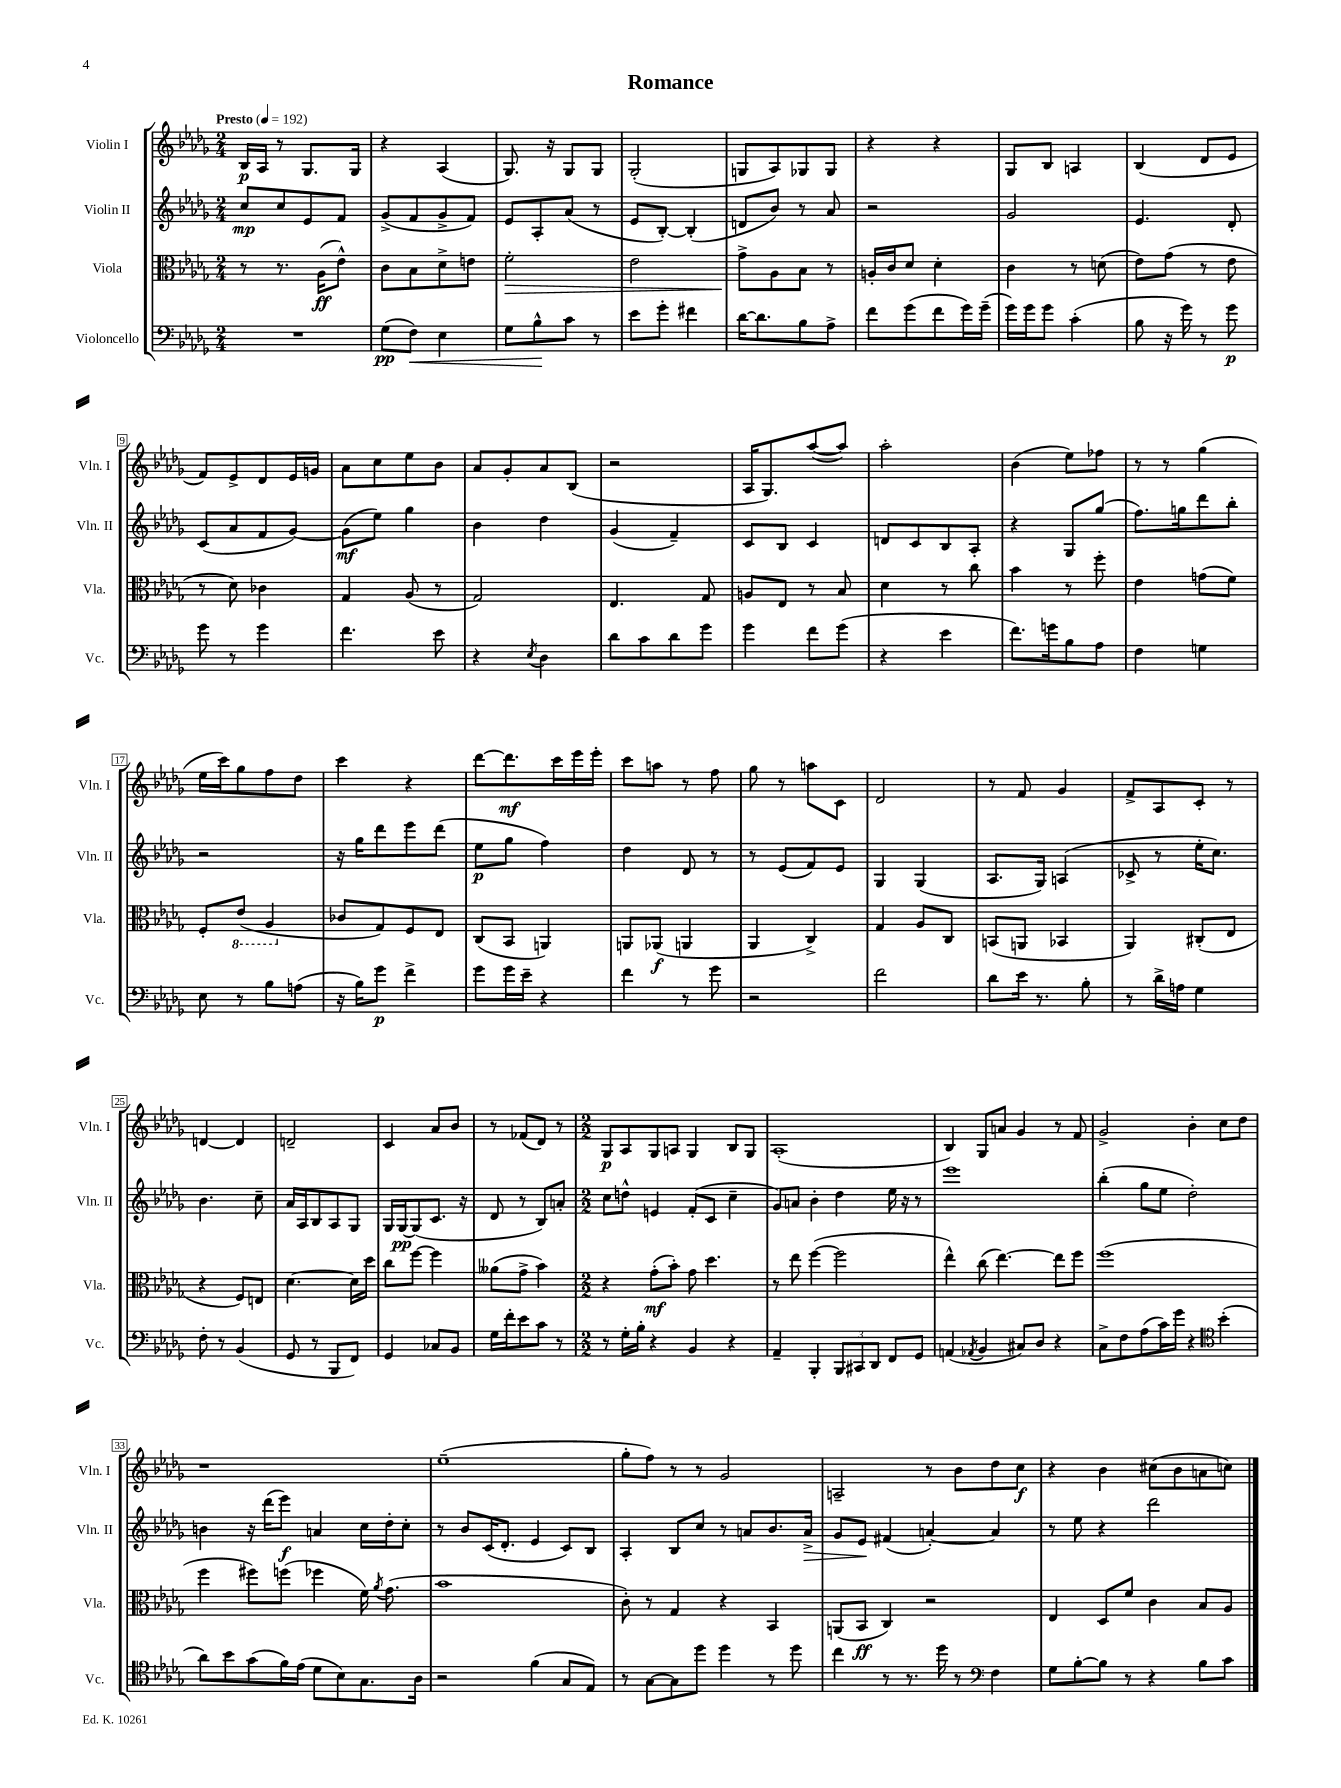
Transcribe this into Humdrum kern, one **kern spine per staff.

**kern	**kern	**kern	**kern
*staff4	*staff3	*staff2	*staff1
*clefF4	*clefC3	*clefG2	*clefG2
*k[b-e-a-d-g-]	*k[b-e-a-d-g-]	*k[b-e-a-d-g-]	*k[b-e-a-d-g-]
*M2/4	*M2/4	*M2/4	*M2/4
*MM192	*MM192	*MM192	*MM192
2r	8r	8cc	16B-
.	.	.	16A-
.	8.r	8cc	8r
.	.	8e-	8.G-
.	(16A-	.	.
.	8e-^^)	8f	.
.	.	.	16G-
=	=	=	=
(8G-	8c	(8g-^	4r
8F)	8B-	8f	.
4E-	8d-^	8g-^	(4A-
.	8e	8f)	.
=	=	=	=
8G-	2f'	8e-	8.G-)
8B-^^	.	8A-'	.
.	.	.	16r
8c	.	(8a-	8G-
8r	.	8r	8G-
=	=	=	=
8e-	2e-	8e-	(2G-'
8g-'	.	[8B-')	.
4f#	.	(4B-']	.
=	=	=	=
[16d-	8g-^	8d	8G
8.d-]	.	.	.
.	8A-	8b-)	8A-)
8B-	8B-	8r	8G-
8A-^	8r	8a-	8G-
=	=	=	=
8f	16A'	2r	4r
.	16c	.	.
(8g-	8d-	.	.
8f	4d-'	.	4r
16g-)	.	.	.
(16g-~	.	.	.
=	=	=	=
16g-)	4c	2g-	8G-
16g-	.	.	.
8g-	.	.	8B-
(4c'	8r	.	4A
.	(8d	.	.
=	=	=	=
8B-	8e-)	4.e-	(4B-
16r	(8g-	.	.
16g-)	.	.	.
8r	8r	.	8d-
8g-	8e-	8d-'	8e-
=	=	=	=
8g-	8r	(8c	8f)
8r	8d-)	8a-	8e-^
4g-	4c-	8f	8d-
.	.	[8g-)	16e-
.	.	.	16g
=	=	=	=
4.f	4G-	(8g-]	8a-
.	.	8ee-)	8cc
.	(8A-	4gg-	8ee-
8e-	8r	.	8b-
=	=	=	=
4r	2G-)	4b-	8a-
.	.	.	8g-'
8qE-	.	.	.
4D-	.	4dd-	8a-
.	.	.	(8B-
=	=	=	=
8d-	4.E-	(4g-	2r
8c	.	.	.
8d-	.	4f~)	.
8g-	8G-	.	.
=	=	=	=
4g-	8A	8c	16A-
.	.	.	8.G-)
.	8E-	8B-	.
8f	8r	4c	([8aa-
(8g-	8B-	.	8aa-])
=	=	=	=
4r	4d-	8d	2aa-'
.	.	8c	.
4e-	8r	8B-	.
.	8cc	8A-'	.
=	=	=	=
8.f)	4b-	4r	(4b-
16g	.	.	.
8B-	8r	8G-	8ee-)
8A-	8ff'	(8gg-	8ff-
=	=	=	=
4F	4e-	8.ff)	8r
.	.	.	8r
.	.	16gg	.
4G	(8g	8ddd-	(4gg-
.	8f)	8bb-'	.
=	=	=	=
8E-	8F'	2r	16ee-
.	.	.	16ccc)
8r	(8E-	.	8gg-
8B-	4AA-	.	8ff
(8A	.	.	8dd-
=	=	=	=
16r	8c-	16r	4ccc
16B-)	.	16gg-	.
8g-	8G-)	8ddd-	.
4f^	8F	8eee-	4r
.	8E-	(8ddd-	.
=	=	=	=
8g-	(8C	8ee-	[8ddd-
16g-	8BB-	8gg-	8.ddd-]
16e-~	.	.	.
4r	4AA)	4ff)	.
.	.	.	16ccc
.	.	.	16eee-
.	.	.	16eee-'
=	=	=	=
4f	8AA	4dd-	8ccc
.	(8AA-	.	8aa
8r	4AA	8d-	8r
8g-	.	8r	8ff
=	=	=	=
2r	4AA-	8r	8gg-
.	.	(8e-	8r
.	4C^)	8f)	8aa
.	.	8e-	8c
=	=	=	=
2f	4G-	4G-	2d-
.	8A-	(4G-	.
.	8C	.	.
=	=	=	=
8d-	(8BB	8.A-	8r
16e-	8AA	.	8f
8.r	.	16G-)	.
.	4BB-	(4A	4g-
8B-'	.	.	.
=	=	=	=
8r	4AA-)	8c-^	8f^
16d-^	.	8r	8A-
16A	.	.	.
4G-	(8C#'	16ee-'	8c'
.	.	8.cc)	.
.	8E-	.	8r
=	=	=	=
8F'	4r	4.b-	[4d
8r	.	.	.
(4BB-	8F)	.	4d]
.	8E	8cc~	.
=	=	=	=
8GG-	[4.d-	16a-	2d~
.	.	16A-	.
8r	.	8B-	.
8BBB-	.	8A-	.
8FF)	16d-]	8G-	.
.	16dd-	.	.
=	=	=	=
4GG-	8cc	16G-	4c
.	.	[16G-	.
.	[8ff	(8G-]	.
8C-	4ff]	8.c	8a-
8BB-	.	.	8b-
.	.	16r	.
=	=	=	=
16G-	(8a--	8d-	8r
16f'	.	.	.
8e-	8g-^	8r	(8f-
8c	4b-)	8B-)	8d-)
8r	.	8a'	8r
=	=	=	=
*M2/2	*M2/2	*M2/2	*M2/2
8r	4r	8cc	8G-
16G-'	.	8dd^^	8A-
16B-'	.	.	.
4r	(8g-'	4e	8G-
.	8b-')	.	8A
4BB-	8g-	(8f'	4G-
.	4.dd-	8c	.
4r	.	4cc~	8B-
.	.	.	8G-
=	=	=	=
4AA-~	8r	8g-)	(1A-'
.	8ee-	8a	.
4BBB-'	([4ff	4b-'	.
12BBB-	2ff]	4dd-	.
12CC#	.	.	.
12DD-	.	.	.
8FF	.	16ee-	.
.	.	16r	.
8GG-	.	8r	.
=	=	=	=
(4AA	4ee-^^)	1eee-	4B-)
8qAA-	.	.	.
4BB-	(8cc	.	8G-
.	[4.ee-)	.	8a
8C#)	.	.	4g-
8D-	.	.	.
4r	8ee-]	.	8r
.	8ff	.	8f
=	=	=	=
8C^	(1ff	(4bb-'	2g-^
8F	.	.	.
(8A-	.	8gg-	.
16c)	.	8ee-	.
16g-	.	.	.
4r	.	2dd-')	4b-'
*clefC4	*	*	*
(4b-'	.	.	8cc
.	.	.	8dd-
=	=	=	=
8a-)	4ff	4b	1r
8b-	.	.	.
(8g-	8ff#)	16r	.
.	.	(16ddd-	.
16f)	(8ff	8eee-)	.
(16e-	.	.	.
8d-	4ff-	4a	.
8B-)	.	.	.
8.G-	16f)	16cc	.
.	8qa-	.	.
.	(8.g-	16dd-'	.
.	.	8cc'	.
16A-	.	.	.
=	=	=	=
2r	1b-	8r	(1ee-~
.	.	8b-	.
.	.	(16c	.
.	.	8.d-'	.
(4f	.	4e-	.
8G-	.	8c)	.
8E-)	.	8B-	.
=	=	=	=
8r	8c')	4A-'	8gg-'
[8G-	8r	.	8ff)
8G-]	4G-	8B-	8r
8dd-	.	8cc	8r
4dd-	4r	8r	2g-
.	.	8a	.
8r	4BB-	8.b-	.
8dd-	.	.	.
.	.	16a^	.
=	=	=	=
4cc	(8AA	8g-	2A~
.	8BB-	8e-	.
8r	4C)	(4f#	.
8.r	.	.	.
.	2r	[4a')	8r
16dd-	.	.	.
8r	.	.	8b-
*clefF4	*	*	*
4F	.	4a]	8dd-
.	.	.	8cc
=	=	=	=
8G-	4E-	8r	4r
[8B-'	.	8ee-	.
8B-]	8D-	4r	4b-
8r	8f	.	.
4r	4c	2ddd-	(8cc#
.	.	.	8b-
8B-	8B-	.	8a
8c	8A-	.	8cc)
==	==	==	==
*-	*-	*-	*-
